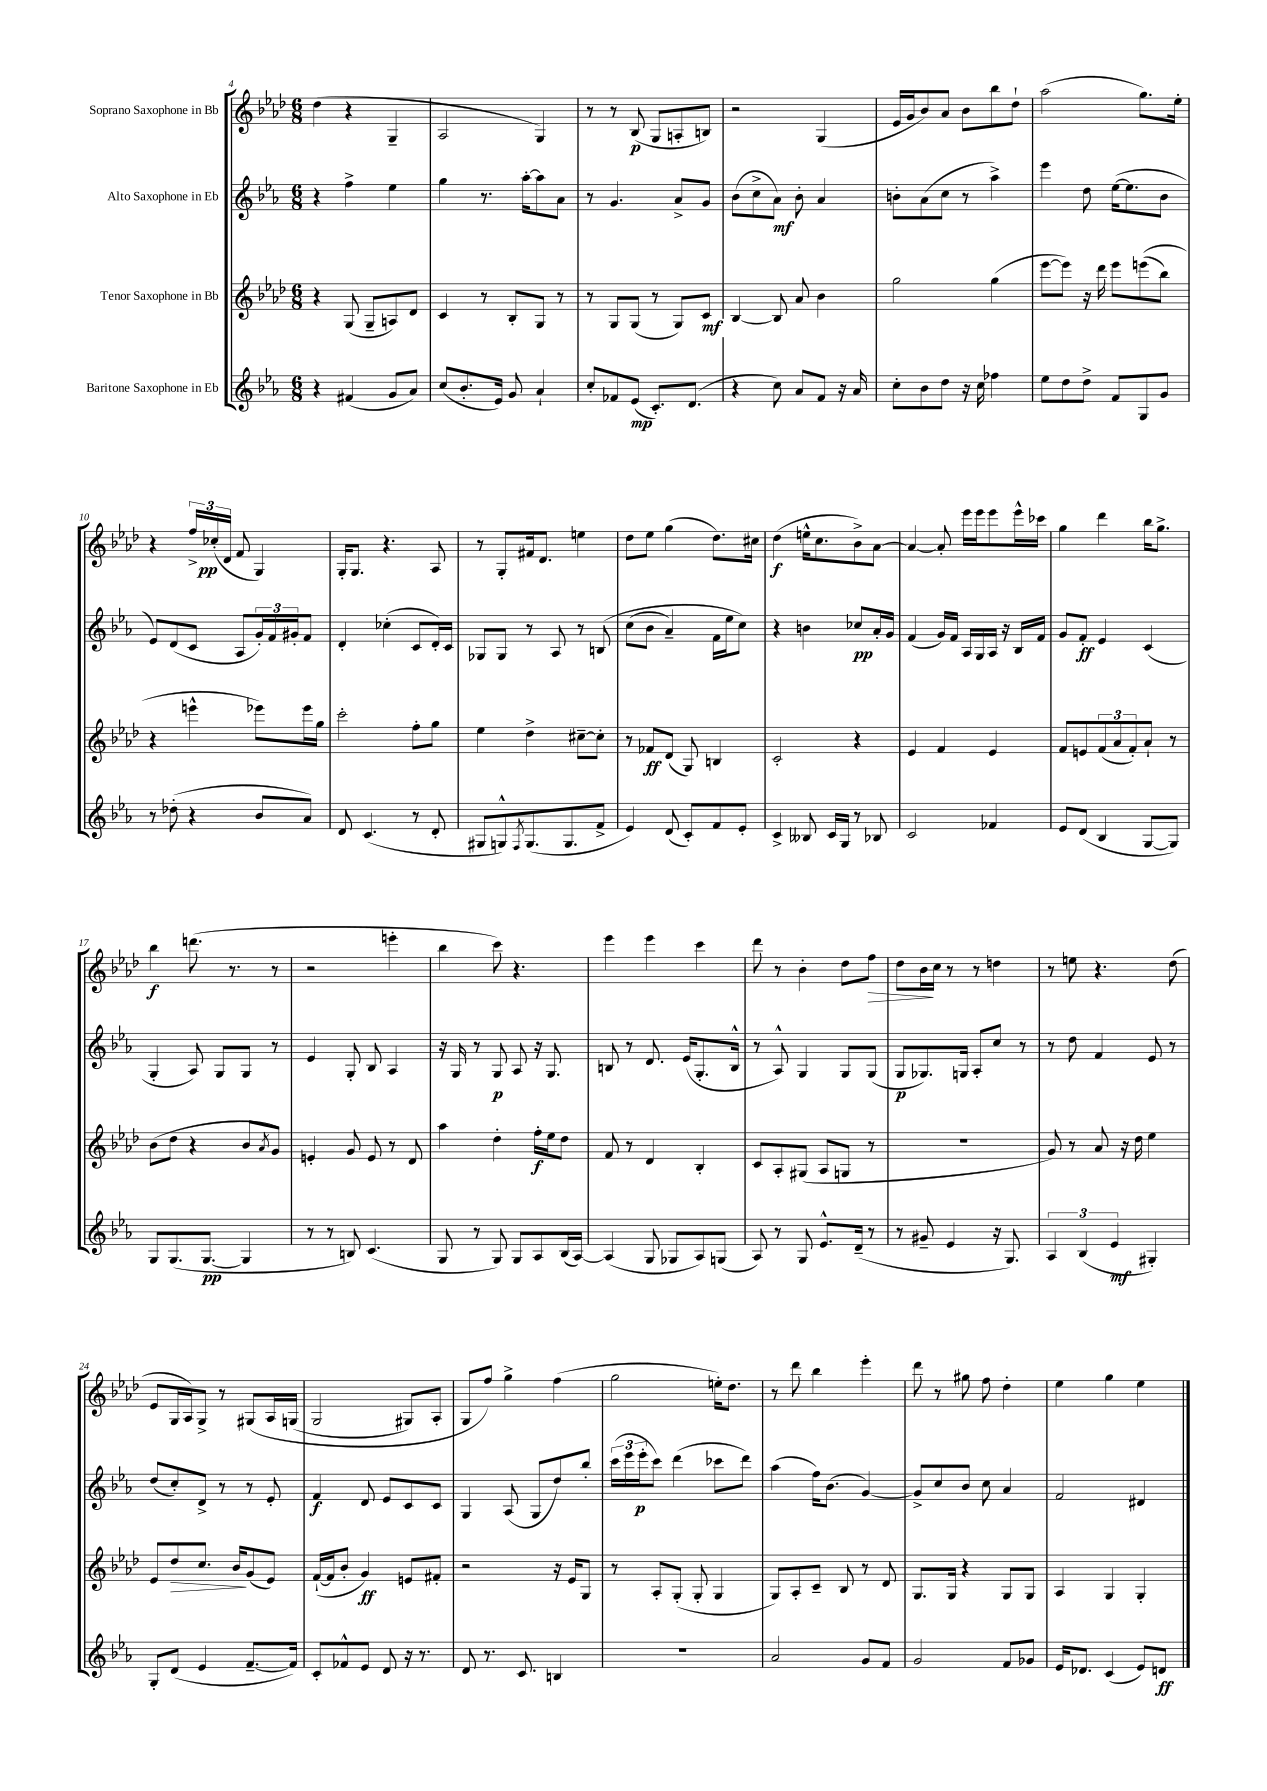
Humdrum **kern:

**kern	**kern	**kern	**kern
*staff4	*staff3	*staff2	*staff1
*clefG2	*clefG2	*clefG2	*clefG2
*k[b-e-a-]	*k[b-e-a-d-]	*k[b-e-a-]	*k[b-e-a-d-]
*M6/8	*M6/8	*M6/8	*M6/8
4r	4r	4r	(4dd-
(4f#	(8G	4ff^	4r
.	8G~	.	.
8g	8A)	4ee-	4G~
8a-)	8d-	.	.
=	=	=	=
(8cc	4c	4gg	2A-
8.b-'	.	.	.
.	8r	8.r	.
16e-)	.	.	.
8g	8B-'	.	.
.	.	[16aa-'	.
4a-`	8G	8aa-]	4G)
.	8r	8a-	.
=	=	=	=
8cc'	8r	8r	8r
8f-	8G	4.g	8r
(8e-	(8G	.	(8B-
8.c')	8r	.	8G
.	8G)	8a-^	8A'
(8.d	.	.	.
.	8c	8g	8B)
=	=	=	=
4r	[4B-	(8b-	2r
.	.	8cc^	.
8cc)	8B-]	8a-)	.
8a-	8a-	8b-'	.
8f	4b-	4a-	(4G
16r	.	.	.
16a-	.	.	.
=	=	=	=
8cc'	2gg	8b'	16e-
.	.	.	16g
8b-	.	(8a-	8b-)
8dd	.	8cc	8a-
16r	.	8r	8b-
16cc	.	.	.
4ff-	(4gg	4aa-^)	8bb-
.	.	.	8dd-`
=	=	=	=
8ee-	[8eee-	4eee-	(2aa-
8dd	8eee-])	.	.
8dd^	16r	8dd	.
.	16ddd-	.	.
8f	8eee-	([16ee-	.
.	.	8.ee-]	.
8G	&((8eee	.	8.gg)
8g	8bb-)	8b-	.
.	.	.	16ee-'
=	=	=	=
8r	4r	8e-)	4r
(8dd-'	.	(8d	.
4r	4eee^^	8c	24ff^
.	.	.	(24cc-'
.	.	.	24d-
.	.	8A-	8f
8b-	8eee-&)	24g')	4G)
.	.	24f	.
.	.	24g#'	.
8a-)	16eee-	8f	.
.	16gg	.	.
=	=	=	=
8d	2ccc'	4d'	16G'
.	.	.	8.G
(4.c	.	.	.
.	.	(4cc-'	4.r
8r	8ff'	8c	.
8d'	8gg	16d')	8A-
.	.	16c	.
=	=	=	=
8G#	4ee-	8G-	8r
8G^^)	.	8G-	8G'
8qF	.	.	.
(8.G	4dd-^	8r	16f#
.	.	.	8.d-
.	.	8A-	.
8.G	.	.	.
.	[8cc#~	8r	4ee
8f^	8cc#']	&(8B	.
=	=	=	=
4e-)	8r	(8cc	8dd-
.	8f-	8b-	8ee-
(8d	(8d-	4a-~)	(4gg
8c')	8G)	.	.
8f	4B	16f	8.dd-)
.	.	16ee-	.
8e-'	.	8cc&)	.
.	.	.	16cc#
=	=	=	=
4c^	2c'	4r	(4dd-
8B--	.	4b	16ee^^
.	.	.	8.cc
16c	.	.	.
16G	.	.	.
8r	4r	8cc-	8b-^)
8B-	.	16a-'	[8a-
.	.	16g	.
=	=	=	=
2c	4e-	(4f	4a-_
.	4f	16g)	8a-']
.	.	16f	.
.	.	16A-	16eee-
.	.	16G	16eee-
4f-	4e-	16A-	8eee-
.	.	16r	.
.	.	16B-	16eee-^^
.	.	16f	16ccc-
=	=	=	=
8e-	8f	8g	4gg
(8d	8e	8f'	.
4B-	(12f	4e-	4ddd-
.	12a-	.	.
.	12f')	.	.
[8G	8a-`	(4c	16bb-
.	.	.	8.gg^
8G])	8r	.	.
=	=	=	=
8G	(8b-	4G'	4bb-
(8.G	8dd-	.	.
.	4r	8A-)	(8.ddd
[8.G	.	.	.
.	.	8G	.
.	.	.	8.r
4G]	8b-	8G	.
.	8qa-	.	.
.	8g)	8r	8r
=	=	=	=
8r	4e'	4e-	2r
8r	.	.	.
8B)	8g	8G'	.
(4.c	8e	8B-	.
.	8r	4A-	4eee'
.	8d-	.	.
=	=	=	=
8G	4aa-	16r	4bb-
.	.	16G	.
8r	.	8r	.
8G)	4dd-'	8G	8ccc)
8G	.	8A-	4.r
8A-	16ff'	16r	.
.	16ee-	8.G	.
(16B-	8dd-	.	.
[16A-)	.	.	.
=	=	=	=
(4A-]	8f	8B	4eee-
.	8r	8r	.
8G	4d-	8.d	4eee-
8G-	.	.	.
.	.	(16e-	.
8A-)	4B-'	8.G'	4ccc
(8G	.	.	.
.	.	16B^^	.
=	=	=	=
8A-)	8c	8r	8ddd-
8r	8A-'	8A-^^)	8r
8G	(8G#	4G	4b-'
8.e-^^	8A-	.	.
.	8G	8G	8dd-
(16d~	.	.	.
8r	8r	(8G	8ff
=	=	=	=
8r	2.r	8G	8dd-
8g#~	.	8.G-)	16b-
.	.	.	16cc
4e-	.	.	8r
.	.	16G	.
.	.	8A-'	8r
16r	.	8cc	4dd
8.G)	.	.	.
.	.	8r	.
=	=	=	=
6A-	8g)	8r	8r
.	8r	8dd	8ee
(6B-	.	.	.
.	8a-	4f	4.r
6e-	.	.	.
.	16r	.	.
.	16dd-	.	.
4G#')	4ee-	8e-	.
.	.	8r	(8dd-
=	=	=	=
8G'	8e-	(8dd	8e-
(8d	8dd-	8cc')	16G
.	.	.	16A-)
4e-	8.cc	8d^	8G^
.	.	8r	8r
.	16b-	.	.
[8.f~	(8g	8r	&(8G#
.	8e-)	8e-'	16A-
16f])	.	.	(16G
=	=	=	=
8c'	([16f`	4f	2G
.	16f]	.	.
8f-^^	8b-'	.	.
8e-	4g)	8d	.
8d	.	8e-	.
16r	8e	8c	8G#)
8.r	.	.	.
.	8f#'	8c	8A-'
=	=	=	=
8d	2r	4G	8G
8.r	.	.	8ff&)
.	.	(8A-	4gg^
8.c	.	.	.
.	.	8G	.
4B	16r	8dd)	(4ff
.	16e-	.	.
.	8G	8bb-'	.
=	=	=	=
2.r	8r	(24ccc	2gg
.	.	24eee-	.
.	.	24eee-'	.
.	8A-'	8ccc)	.
.	(8G'	(4ddd	.
.	8G'	.	.
.	4G	8ccc-	16ee')
.	.	.	8.dd-
.	.	8ddd)	.
=	=	=	=
2a-	8G)	(4aa-	8r
.	8A-'	.	8ddd-
.	8c~	16ff)	4bb-
.	.	(8.b-	.
.	8B-	.	.
8g	8r	[4g)	4eee-'
8f	8d-	.	.
=	=	=	=
2g	8.G	8g^]	8ddd-
.	.	8cc	8r
.	16G	.	.
.	4r	8b-	8gg#
.	.	8cc	8ff
8f	8G	4a-	4dd-'
8g-	8G	.	.
=	=	=	=
16e-	4A-	2f	4ee-
8.d-	.	.	.
(4c	4G	.	4gg
8e-)	4G'	4d#	4ee-
8d	.	.	.
==	==	==	==
*-	*-	*-	*-
